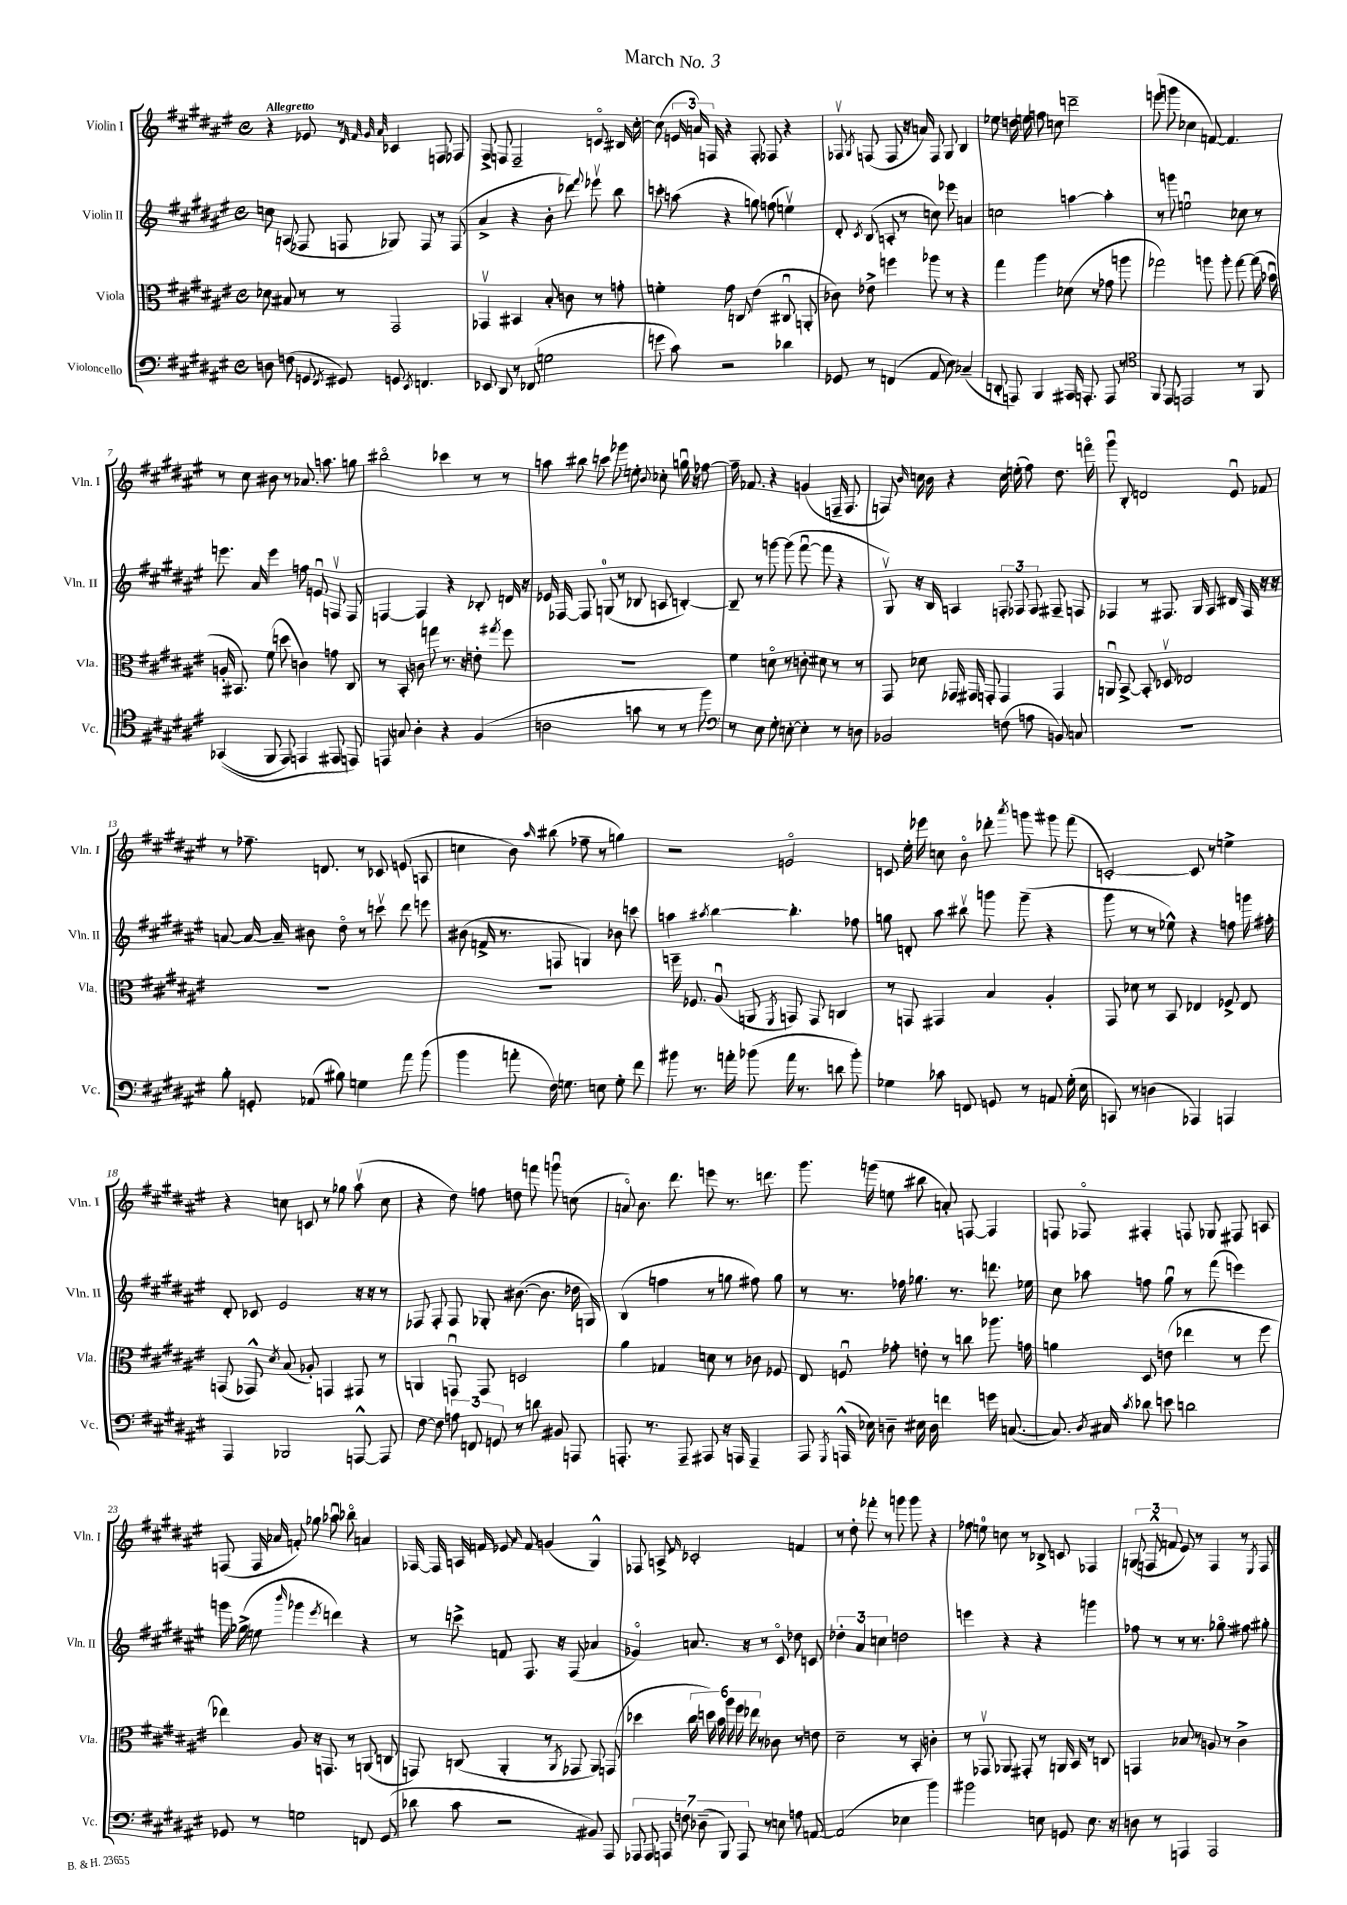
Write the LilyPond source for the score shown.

\header { title = "March No. 3" }
<<
\new StaffGroup <<
\new Staff = "s0" \with { instrumentName = "Violin I" shortInstrumentName = "Vln. I" } {
    \clef treble \key fis \major \defaultTimeSignature \time 4/4 \tempo "Allegretto"
    \autoBeamOff r4 ees'8 r8 \grace { dis'32 fis'32 gis'32 ais'32 } ces'4 f8 fes8 |
    fis8-> f8 f2-- c'8\flageolet bis16 cis''16~-. |
    cis''8( \tuplet 3/2 { e'16 a'16) f16 } r4 f8-. fes8 r4 |
    fes8\upbow \acciaccatura { gis8 } f8( f8 r16 a'16) f8 gis8 b4 |
    ees''8 d''16 e''16 f''8 c''8 d'''2-- |
    e'''8( g'''8 ces''4 f'8~) f'4. |
    r8 cis''8 bis'8 r8 aes'8. a''8. g''8 |
    bis''2\flageolet ces'''4 r8 r8 |
    a''8 bis''8 c'''8 ges'''8 e''8-. \appoggiatura { b'8 } ces''8-. g''16\downbow r16 fes''8~ |
    fes''16-- fes'8. r4 g'4( f16-- f8. |
    f8) \grace { b'16 } c''16 b'16 r4 c''16 e''16-.( fis''8) dis''8. f'''16\flageolet |
    gis'''8\downbow b8-. d'2 eis'8\downbow fes'8 |
    r8 fes''8.-- d'8. r8 ces'8 e'8( a8 |
    c''4 b'8) \grace { ais''16 } bis''8( fes''8-- r8 g''4) |
    r2 e'2\flageolet |
    c'8 eis''16-. ees'''16 c''8 b'8\flageolet des'''8-. \acciaccatura { ais'''8 } g'''8 gis'''8 fis'''8( |
    c'2~-.) c'8 r8 e''4-> |
    r4 c''8 c'8 r8 ges''8 ais''8\upbow( c''8 |
    r4 dis''8) f''8 d''8 f'''8 g'''8\downbow c''8( |
    a'8\flageolet) b'8. dis'''8. e'''8 r8. d'''8. |
    gis'''8. g'''16( e''8 bis''8 a'8-.) f8~ f4 |
    f8 fes8\flageolet fis4-. f8 ges8 fis8 a8 |
    f8( f16 aes'16 f'8-.) ges''8 aes''8\downbow bes''8\flageolet a'4 |
    fes16~ fes16 a16 f'16 ees'8 \grace { ais'16 } f'8 g'4( gis4-^) |
    fes8 a8-> \grace { eis'16 } ces'2-. f'4 |
    r8 dis''8-. fes'''8-. r8 g'''8 g'''8 r4 |
    fes''8 e''8-0 c''8 r8 bes8-> c'8 fes4 |
    \tuplet 3/2 { g8( f8-^ f'8 } eis'8) r8 f4 r8 \acciaccatura { eis8 } f8 \bar "|." |
}
\new Staff = "s1" \with { instrumentName = "Violin II" shortInstrumentName = "Vln. II" } {
    \clef treble \key fis \major \defaultTimeSignature \time 4/4
    \autoBeamOff c''8 a8( fes8 f8 ges8) f8 r8 f8( |
    ais'4-> r4 b'8-. des'''8) \appoggiatura { fis'''8 } ees'''8\upbow b''8 |
    c'''8-. a''8( r4 g''8) f''8( e''4\upbow) |
    dis'8-. \acciaccatura { cis'8 } b8( a8-. r8 c''8) ees'''8 a'4 |
    c''2 a''4~ a''4-. |
    r8 g'''8 e''2\downbow ces''8 r8 |
    e'''8. ais'16 e'''4 f''8 e'8\downbow f8\upbow f8 |
    f4~ f4 r4 bes8-. d'16 r16 |
    ees'16 fes16~ fes8 g8-0( r8 bes8 a8 b4~-.) |
    b8-- r8 g'''8~ g'''8( fis'''8~\downbow fis'''8 r4 |
    gis8\upbow) r16 b16 a4 \tuplet 3/2 { f8-. fes8 fes8 } fis8-- f8 |
    fes4 r8 fis8. gis16 fis8 bis16 fis16 r16 r16 |
    a'8~ a'16~ a'16-- bis'8 dis''8\flageolet r8 c'''8\upbow dis'''8 e'''8 |
    bis'8( f'16-> r8. f8 g4) bes'8 c'''8 |
    a''4 \acciaccatura { ais''8 } b''4~ b''4.-. fes''8 |
    g''8 d'8-. ais''8 bis''8\upbow g'''8 g'''8--( r4 |
    gis'''8 r8 r8 ees''8-^) r4 f''8 g'''16 fis''16-. |
    dis'8-. ces'8 eis'2 r16 r16 r8 |
    fes8 fes8-. fes8 ges8-. bis'8.~( bis'8. des''16 g16) |
    b4( f''4 r8 g''8 fis''8) g''8 |
    r8 r8. fes''16 ges''8. r8. d'''8. ees''16 |
    cis''8 aes''8 f''8 gis''8\downbow r8 fis'''8( e'''4) |
    g'''16 ges''16->( e''8 \grace { b'''16 } ges'''4 \acciaccatura { eis'''8 } d'''4) r4 |
    r8 c'''8-> f'8 fis8. r16 fis8( aes'4 |
    ges'4\flageolet) a'8. r16 r8 cis'8\flageolet des''8 c'8 |
    \tuplet 3/2 { des''4-. ais'4 c''4 } d''2 |
    e'''4 r4 r4 g'''4 |
    fes''8 r8 r8 r8. ges''8.\flageolet fis''8 gis''8-. \bar "|." |
}
\new Staff = "s2" \with { instrumentName = "Viola" shortInstrumentName = "Vla." } {
    \clef alto \key fis \major \defaultTimeSignature \time 4/4
    \autoBeamOff des'8 bis8 r8 r8 gis,2 |
    ges,4\upbow bis,4 b8-. c'8 r8 g'8-. |
    f'4-. gis'8 c8 eis'4( cis8\downbow a,8-. |
    ces'8) ees'8-> f''4 aes''8 r8 r4 |
    gis''4 ais''4 des'8( r8 ges'8 a''8 |
    ges''2) a''8 a''8-. ges''8~ ges''16( bes'16\downbow |
    a16-. bis,8.) fis'8( d''8 c'4) g'8 cis8 |
    r8 b,8-. c'8 g''8 r8. r16 e'8-. \acciaccatura { gis''8 } fis''8 |
    R1 |
    fis'4 d'8\flageolet r8 c'8-. dis'8 r8 r8 |
    gis,8 des'8 ges,16 gis,16 g,8-. g,4 g,4 |
    a,8\downbow b,8~-> b,8-. des8\upbow ees2 |
    R1 |
    R1 |
    f''16-- fes8. ais8\downbow( a,8 \acciaccatura { fis,8 } g,8) g,8 c4 |
    r8 g,8 gis,4 b4 ais4-. |
    gis,8 des'8 r8 b,8 ees4 fes8-> ees8 |
    g,8( ges,8-^) \acciaccatura { dis'8 } b8( aes8-.) g,4 gis,8 r8 |
    a,4 g,8\downbow g,8 d2 |
    ais'4 ges4 d'8 r8 ces'8 fes8 |
    eis8 f8\downbow ges'8-. e'8-. r8 c''8 aes''8. g'16 |
    a'4 dis8 e'8( ees''4 r8 fis''8 |
    ees''4) ais8 r16 g,8. r8 a,8( c8 |
    g,8) c8( ais,4-. r8 \acciaccatura { ais,8 } ges,8 ais,8) g,8( |
    des''4 \tuplet 6/4 { cis''16 d''16) b'16 ais''16 fis''16 ees''16 } r8 ces'8 r8 e'8 |
    dis'2-- r8 b,8-. c'4-. |
    r8 ges,8\upbow aes,8 gis,8-. r8 a,16 b,16 r8 c8 |
    g,4 bes8 r8 a8 r8 cis'4-> \bar "|." |
}
\new Staff = "s3" \with { instrumentName = "Violoncello" shortInstrumentName = "Vc." } {
    \clef bass \key fis \major \defaultTimeSignature \time 4/4
    \autoBeamOff d8 f8( g,8 \acciaccatura { fis,8 } gis,8) g,8 \acciaccatura { eis,8 } f,4. |
    ees,8 dis,8 r8 fes,8( g2 |
    g'8 cis'8) r2 des'4 |
    ges,8 r8 f,4( ais,8 eis8) ces4--( |
    d,8-. a,,8) b,,4 ais,,16 a,,8.-. a,,8 r8 |
    \clef tenor fis,8 eis,8 e,2 r8 fis,8 |
    ges,4(\( fis,8 eis,8) e,4 eis,8 e,8\) |
    e,8 g8 ais4-. r4 fis4( |
    a2 g'8 r8 r8 fis''8) |
    \clef bass r8 eis8 gis8-. e8~-. e4-. r8 d8 |
    bes,2 f8( a8 b,8) c8 |
    R1 |
    b8-. g,8-. aes,8( bis8) g4 ais'8 b'8( |
    b'4 a'8-. fis16) g8. e8 g8-. fis'8 |
    bis'8 r8. a'16-. bes'8( a'16 r8. d'8 bes'8-.) |
    ges4 ces'8 f,8 g,8 r8 a,8 ges16-.( eis16 |
    c,8) r8 d4( aes,,4) a,,4 |
    ais,,4 bes,,2 a,,8~-^ a,,8 |
    fis8~ fis8 \tuplet 3/2 { a8 f,8 g,8 } r8 d'8 bis,8 a,,8 |
    a,,8.-. r8. a,,8-- ais,,8 r16 a,,16 a,,4-- |
    ais,,8 \acciaccatura { gis,,8 } a,,16-^( ees16) d8-- eis16 d16 f'4 g'16 c8.~( |
    c8.) \acciaccatura { dis8 } cis16 \acciaccatura { cis'8 } des'8 e'8 d'2 |
    ges,8 r8 g2 f,8 ges,8( |
    des'8 cis'8 r2 bis,8) ais,,8 |
    \tuplet 7/4 { aes,,8 aes,,8 a,,8 f8 des8--( b,,8) a,,8 } r8 e8 a8 a,8~ |
    a,2( ees4 b'4) |
    bis'2 e8 g,8 e8. r16 |
    d8 r8 a,,4 a,,2 \bar "|." |
}
>>
>>
